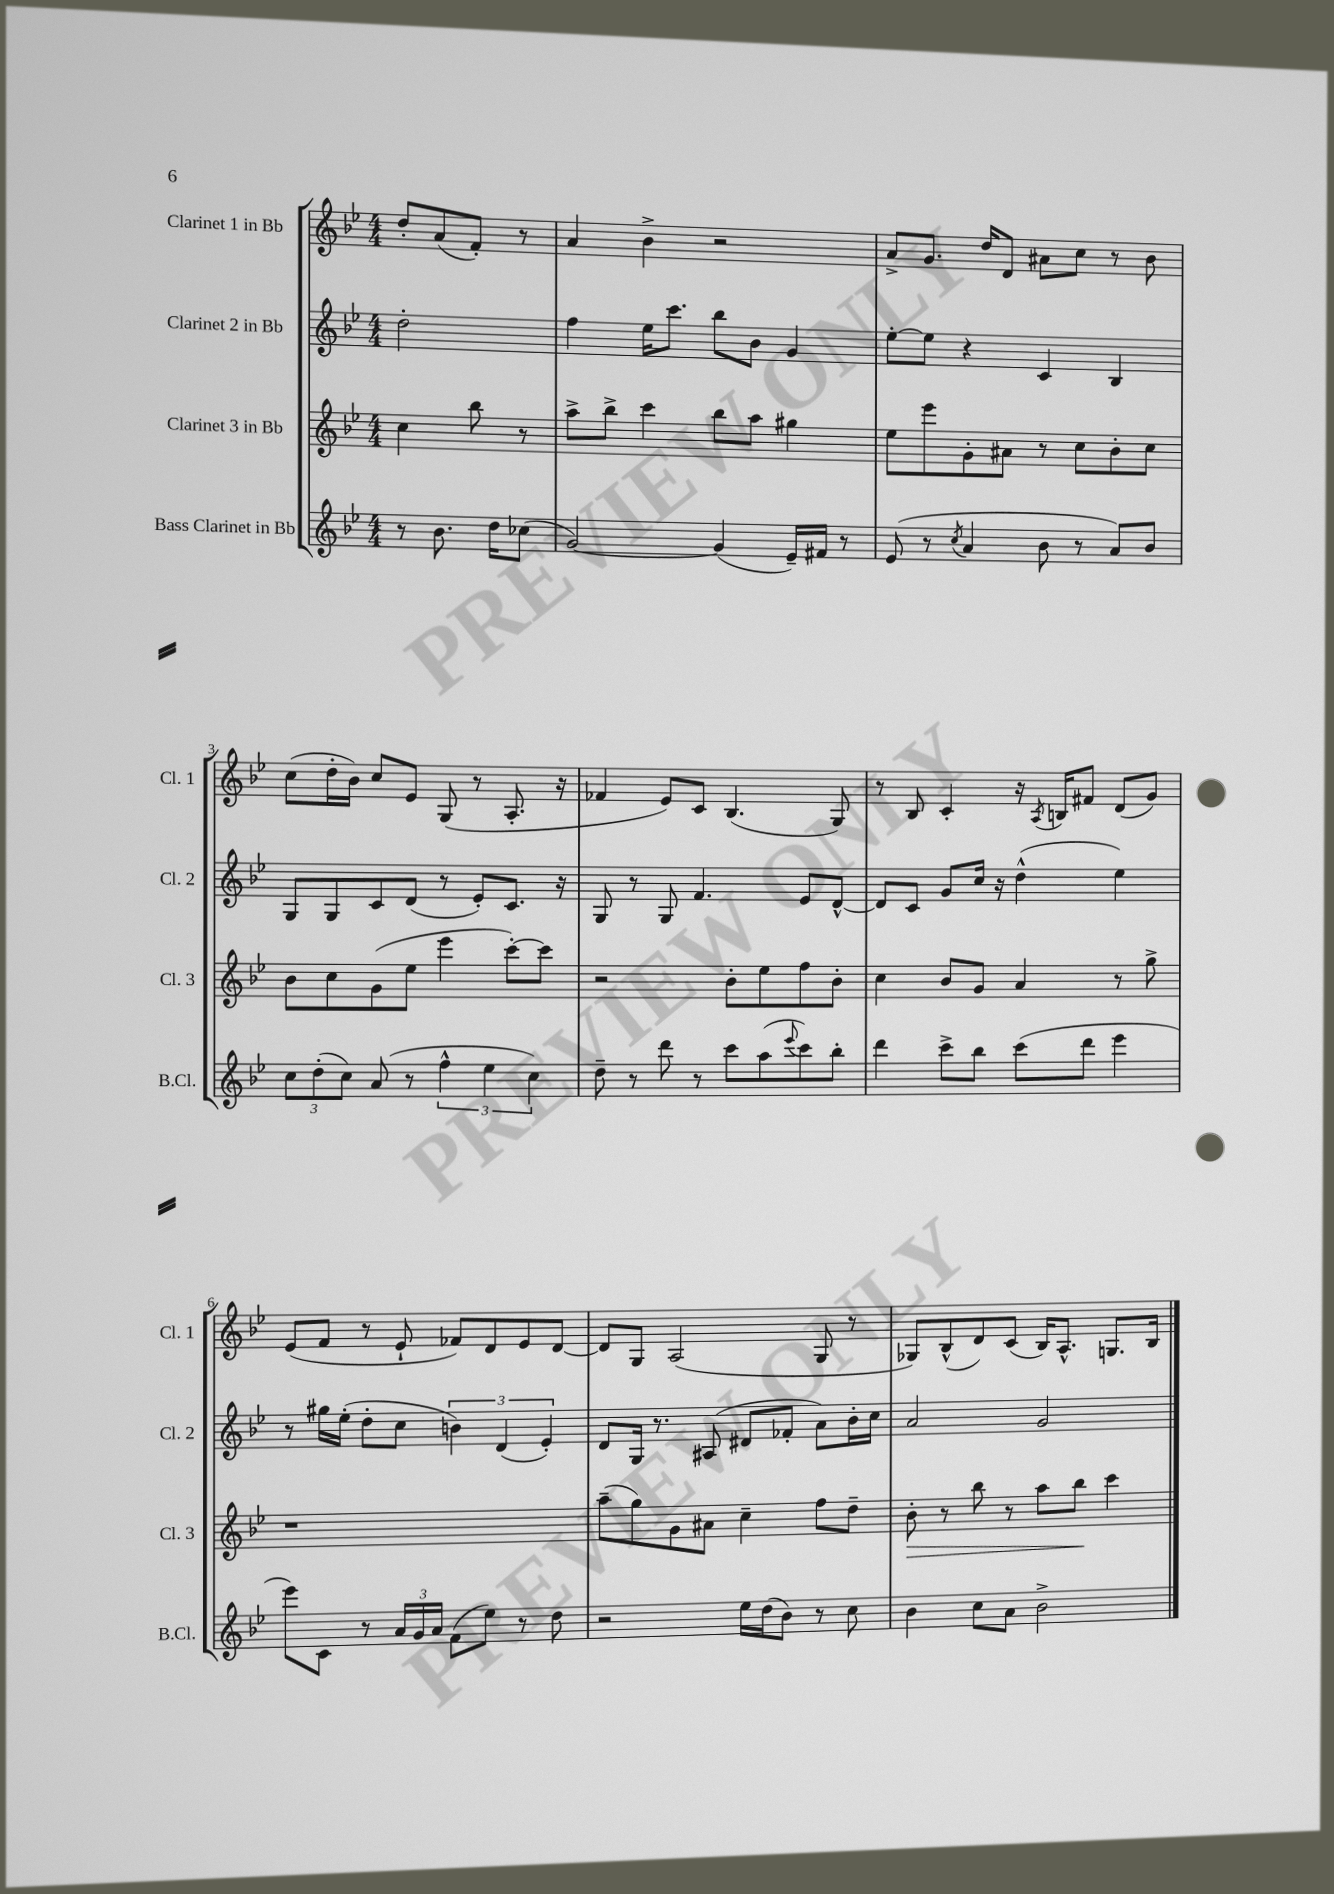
<<
\new StaffGroup <<
\new Staff = "s0" \with { instrumentName = "Clarinet 1 in Bb" shortInstrumentName = "Cl. 1" } {
    \clef treble \key bes \major \numericTimeSignature \time 4/4 \partial 2
    d''8-. a'8( f'8-.) r8 |
    a'4 bes'4-> r2 |
    a'8-> g'8. d''16 d'8 ais'8 c''8 r8 bes'8 |
    c''8( d''16-. bes'16) c''8 ees'8 g8( r8 a8.-. r16 |
    fes'4 ees'8) c'8 bes4.( g8) |
    r8 bes8 c'4-. r16 \acciaccatura { a8 } b16 fis'8 d'8( g'8) |
    ees'8( f'8 r8 ees'8-! fes'8) d'8 ees'8 d'8~ |
    d'8 g8 a2( g8 r8 |
    ges8) bes8-^( d'8) c'8( bes16) a8.-^ g8. bes16 \bar "|." |
}
\new Staff = "s1" \with { instrumentName = "Clarinet 2 in Bb" shortInstrumentName = "Cl. 2" } {
    \clef treble \key bes \major \numericTimeSignature \time 4/4 \partial 2
    d''2-. |
    f''4 ees''16 c'''8. bes''8 bes'8 g'4 |
    ees''8~-. ees''8 r4 c'4 bes4 |
    g8 g8 c'8 d'8( r8 ees'8-.) c'8. r16 |
    g8 r8 g8 f'4. ees'8 d'8~-^ |
    d'8 c'8 g'8 c''16 r16 d''4-^( ees''4) |
    r8 gis''16 ees''16-.( d''8-. c''8 \tuplet 3/2 { b'4) d'4( ees'4-.) } |
    d'8 g16 r8. ais8( dis'8 fes'8-. a'8) bes'16-. c''16 |
    a'2 g'2 \bar "|." |
}
\new Staff = "s2" \with { instrumentName = "Clarinet 3 in Bb" shortInstrumentName = "Cl. 3" } {
    \clef treble \key bes \major \numericTimeSignature \time 4/4 \partial 2
    c''4 bes''8 r8 |
    a''8-> bes''8-> c'''4 bes''8 a''8 gis''4 |
    ees''8 ees'''8 g'8-. ais'8 r8 c''8 bes'8-. c''8 |
    bes'8 c''8 g'8( ees''8 ees'''4 c'''8~-.) c'''8 |
    r2 bes'8-. ees''8 f''8 bes'8-. |
    c''4 bes'8 g'8 a'4 r8 g''8-> |
    r1 |
    a''8--( g''8) g'8 ais'8 c''4-- f''8 d''8-- |
    bes'8-.\> r8 bes''8 r8 a''8 bes''8\! c'''4 \bar "|." |
}
\new Staff = "s3" \with { instrumentName = "Bass Clarinet in Bb" shortInstrumentName = "B.Cl." } {
    \clef treble \key bes \major \numericTimeSignature \time 4/4 \partial 2
    r8 bes'8. d''16 ces''8( |
    g'2~) g'4( ees'16--) fis'16 r8 |
    ees'8( r8 \acciaccatura { c''8 } a'4 bes'8 r8 a'8) bes'8 |
    \tuplet 3/2 { c''8 d''8-.( c''8) } a'8( r8 \tuplet 3/2 { f''4-^ ees''4 c''4) } |
    d''8-- r8 d'''8 r8 c'''8 a''8( \appoggiatura { ees'''8 } c'''8) bes''8-. |
    d'''4 c'''8-> bes''8 c'''8( d'''8 ees'''4 |
    ees'''8) c'8 r8 \tuplet 3/2 { a'16 g'16 a'16 } f'8( ees''8) r8 d''8 |
    r2 ees''16 d''16( bes'8) r8 c''8 |
    bes'4 c''8 a'8 bes'2-> \bar "|." |
}
>>
>>
